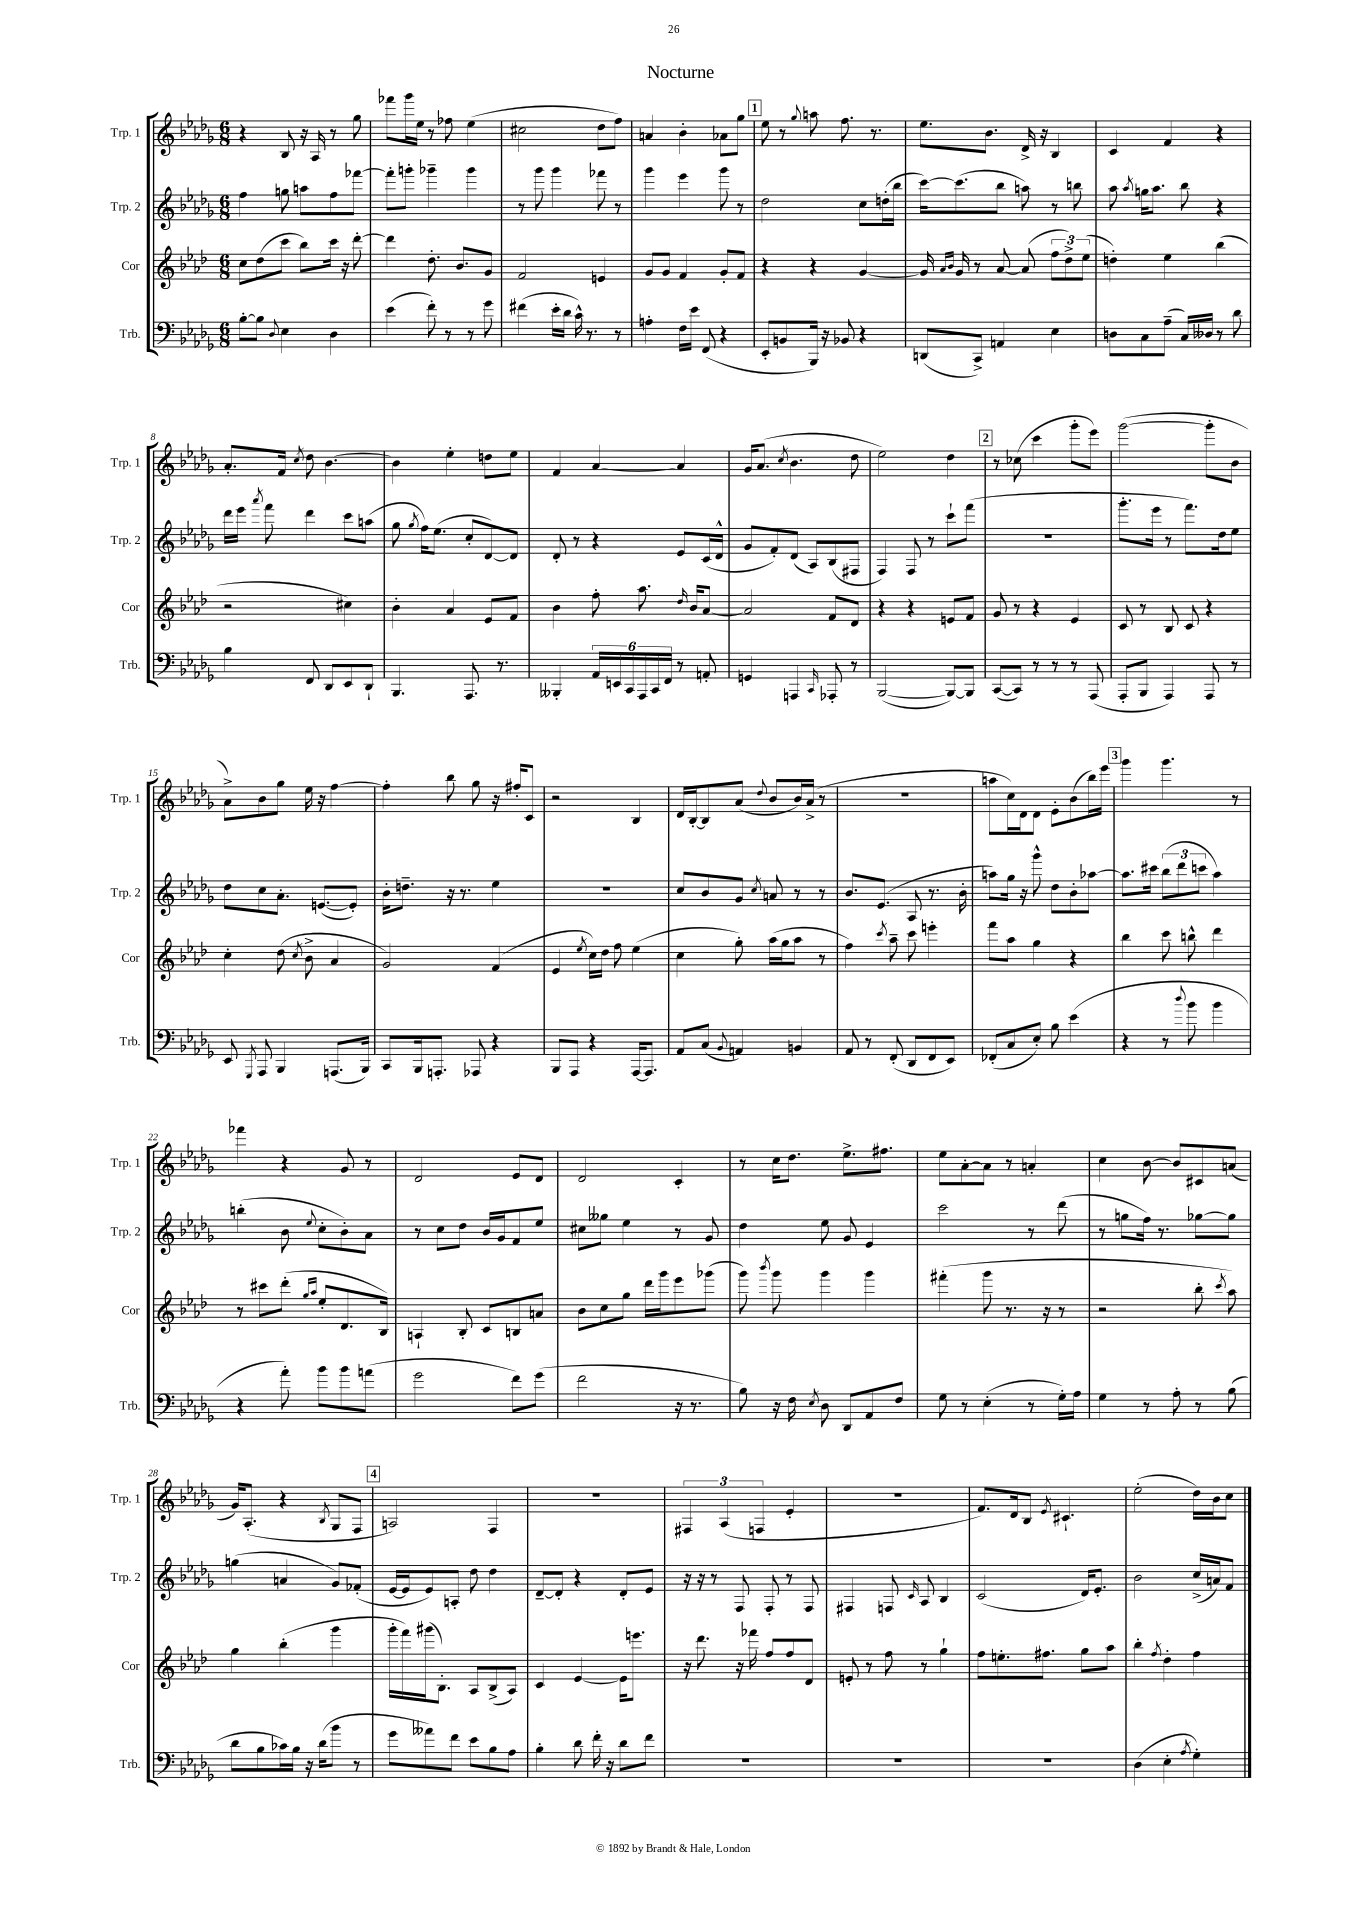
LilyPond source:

\header { title = "Nocturne" }
<<
\new StaffGroup <<
\new Staff = "s0" \with { instrumentName = "Trp. 1" shortInstrumentName = "Trp. 1" } {
    \clef treble \key des \major \numericTimeSignature \time 6/8
    \autoBeamOff r4 bes8 r16 aes16 r8 ges''8 |
    fes'''8[ ges'''16 ees''16] r8 fes''8 ees''4( |
    cis''2 des''8[ f''8]) |
    a'4 bes'4-. aes'8[ ges''8] |
    \mark \markup { \box "1" } ees''8 r8 \appoggiatura { ges''8 } a''8 f''8. r8. |
    ees''8.[ bes'8.] des'16-> r16 bes4 |
    c'4 f'4 r4 |
    aes'8.[-. f'16] \acciaccatura { c''8 } des''8 bes'4.~ |
    bes'4 ees''4-. d''8[ ees''8] |
    f'4 aes'4~ aes'4 |
    ges'16[ aes'8.]( \acciaccatura { c''8 } bes'4. des''8 |
    ees''2) des''4 |
    \mark \markup { \box "2" } r8 ces''8( c'''4 ges'''8[-. ees'''8]) |
    ges'''2~( ges'''8[-. bes'8] |
    aes'8[->) bes'8 ges''8] ees''16 r16 f''4~ |
    f''4-. bes''8 ges''8 r16 fis''16[-. c'8] |
    r2 bes4 |
    des'16[ bes16~-. bes8 aes'8]( \appoggiatura { des''8 } bes'8[ bes'16) aes'16]->( r8 |
    R2. |
    a''8[ c''16) des'16 des'8] ees'8[-. bes'8( bes''16) ees'''16] |
    \mark \markup { \box "3" } ges'''4 ges'''4. r8 |
    fes'''4 r4 ges'8 r8 |
    des'2 ees'8[ des'8] |
    des'2 c'4-. |
    r8 c''16[ des''8.] ees''8.[-> fis''8.] |
    ees''8[ aes'8~-. aes'8] r8 a'4-. |
    c''4 bes'8~ bes'8[ cis'8 a'8]( |
    ges'16[) aes8.]-.( r4 \acciaccatura { bes8 } ges8[ f8] |
    \mark \markup { \box "4" } a2) f4 |
    R2. |
    \tuplet 3/2 { fis4 aes4( f4 } ees'4-. |
    R2. |
    f'8.[) des'16 bes8] \acciaccatura { ees'8 } cis'4.-! |
    ees''2-.( des''16[) bes'16 c''8] \bar "|." |
}
\new Staff = "s1" \with { instrumentName = "Trp. 2" shortInstrumentName = "Trp. 2" } {
    \clef treble \key des \major \numericTimeSignature \time 6/8
    \autoBeamOff f''4 g''8 a''8[ f''8 fes'''8]~ |
    fes'''8[-. g'''8]-. ges'''4-- ges'''4 |
    r8 ges'''8 ges'''4 fes'''8 r8 |
    ges'''4 ees'''4 ges'''8 r8 |
    \mark \markup { \box "1" } des''2 c''8[ d''16-.( bes''16] |
    c'''16[~) c'''8.( bes''8] a''8) r8 b''8 |
    aes''8 \acciaccatura { aes''8 } g''16[ aes''8.] bes''8 r4 |
    des'''16[ ees'''16] \acciaccatura { aes'''8 } f'''8 des'''4 c'''8[ a''8]( |
    ges''8 \acciaccatura { ges''8 } f''16[) ees''8.]( c''8[-. des'8~) des'8] |
    des'8-. r8 r4 ees'8[ c'16( des'16]-^ |
    ges'8[ f'8-.) des'8]( aes8[) bes8( fis8] |
    f4) f8 r8 c'''8[-! f'''8]( |
    \mark \markup { \box "2" } R2. |
    ges'''8.[-. ees'''16] r8 f'''8.[) des''16 ees''8] |
    des''8[ c''8 aes'8.]-. e'8.[~( e'8]-.) |
    bes'16[-. d''8.]-- r16 r8. ees''4 |
    R2. |
    c''8[ bes'8 ges'8] \acciaccatura { c''8 } a'8 r8 r8 |
    bes'8.[ ees'8.]( aes8 r8. bes'16-. |
    a''8[) ges''16] r16 ges'''8-^ des''8[ bes'8-. aes''8]~ |
    \mark \markup { \box "3" } aes''8.[ cis'''16] \tuplet 3/2 { bes''8[( des'''8 c'''8] } aes''4) |
    b''4-.( bes'8 \appoggiatura { ees''8 } c''8[-. bes'8-.) aes'8] |
    r8 c''8[ des''8] bes'16[ ges'16 f'8 ees''8] |
    cis''8[ geses''8] ees''4 r8 ges'8 |
    des''4 ees''8 ges'8 ees'4 |
    c'''2 r8 des'''8( |
    r8 g''8[ f''16]) r8. ges''8[~ ges''8] |
    g''4( a'4 ges'8[) fes'8]-.( |
    \mark \markup { \box "4" } ees'16[~ ees'16 ees'8) a8]-. des''8 des''4 |
    des'8[~-- des'8]-. r4 des'8[-. ees'8] |
    r16 r16 r8 f8 f8-. r8 f8 |
    fis4 f8 \grace { c'16 } aes8 bes4 |
    c'2( des'16[) ees'8.]-. |
    bes'2 c''16[->( a'16) f'8] \bar "|." |
}
\new Staff = "s2" \with { instrumentName = "Cor" shortInstrumentName = "Cor" } {
    \clef treble \key aes \major \numericTimeSignature \time 6/8
    \autoBeamOff c''8[ des''8( c'''8] bes''8[) c'''16] r16 des'''8~-. |
    des'''4 des''8.-. bes'8.[ g'8] |
    f'2 e'4 |
    g'8[ g'8] f'4 g'8[-. f'8] |
    \mark \markup { \box "1" } r4 r4 g'4~ |
    g'16 \grace { aes'16[ bes'16] } g'16 r8 aes'8~ aes'8( \tuplet 3/2 { f''8[ des''8->) ees''8]( } |
    d''4-.) ees''4 bes''4( |
    r2 cis''4) |
    bes'4-. aes'4 ees'8[ f'8] |
    bes'4 f''8-. aes''8. \grace { des''16 } bes'16[ aes'8]~ |
    aes'2 f'8[ des'8] |
    r4 r4 e'8[ f'8] |
    \mark \markup { \box "2" } g'8 r8 r4 ees'4 |
    c'8 r8 bes8 c'8 r4 |
    c''4-. des''8( \acciaccatura { c''8 } bes'8-> aes'4 |
    g'2) f'4( |
    ees'4 \acciaccatura { ees''8 } c''16[) des''16] f''8 ees''4( |
    c''4 g''8-.) aes''16[( g''16 aes''8] r8 |
    f''4) \acciaccatura { c'''8 } aes''8-- c'''8 e'''4-. |
    f'''8[ aes''8] g''4 r4 |
    \mark \markup { \box "3" } bes''4 c'''8 b''8-^ des'''4 |
    r8 cis'''8[ des'''8]-.( \grace { g''16[ aes''16] } ees''8[-. des'8. bes16]) |
    a4-! bes8-. c'8[ b8 a'8] |
    bes'8[ c''8 g''8] des'''16[ g'''16 ees'''8 ges'''8]( |
    g'''8) \acciaccatura { bes'''8 } g'''8 g'''4 g'''4 |
    fis'''4-.( g'''8 r8. r16 r8 |
    r2 bes''8-. \acciaccatura { c'''8 } aes''8) |
    g''4 bes''4-.( g'''4 |
    \mark \markup { \box "4" } g'''16[-. f'''16) gis'''16( bes8.]-.) aes8[ bes8->( aes8]) |
    c'4 ees'4~ ees'16[ e'''8.] |
    r16 des'''8. r16 fes'''16 f''8[ f''8 des'8] |
    e'8-. r8 f''8 r8 g''4-! |
    f''8[ e''8.-. fis''8.] g''8[ aes''8] |
    bes''4-. \acciaccatura { f''8 } des''4-. f''4 \bar "|." |
}
\new Staff = "s3" \with { instrumentName = "Trb." shortInstrumentName = "Trb." } {
    \clef bass \key des \major \numericTimeSignature \time 6/8
    \autoBeamOff bes8[~-. bes8] \appoggiatura { des8 } ees4 des4 |
    ees'4( f'8-.) r8 r8 ges'8 |
    fis'4( ees'16[-. des'16] c'16-^) r8. r8 |
    a4-. f16[ ees'16] f,8( r4 |
    \mark \markup { \box "1" } ees,8[-. b,8 bes,,16]) r16 bes,8 r4 |
    d,8[( c,8]->) a,4 ees4 |
    d8[ c8 aes8]--( c16[) deses16] r8 des'8 |
    bes4 f,8 des,8[ ees,8 des,8]-! |
    bes,,4. aes,,8. r8. |
    beses,,4-. \tuplet 6/4 { aes,16[ e,16 c,16 aes,,16 c,16 f,16] } r8 a,8-. |
    g,4 a,,4 \grace { c,16 } aes,,8-. r8 |
    bes,,2~( bes,,8[~) bes,,8] |
    \mark \markup { \box "2" } c,8[~( c,8]) r8 r8 r8 aes,,8( |
    aes,,8[-. bes,,8] aes,,4) aes,,8 r8 |
    ees,8 \acciaccatura { ges,,8 } aes,,8 bes,,4 a,,8.[( bes,,16]) |
    c,8[ bes,,16 a,,8.]-. aes,,8 r4 |
    bes,,8[ aes,,8] r4 aes,,16[~ aes,,8.] |
    aes,8[ c8]( \appoggiatura { bes,8 } a,4) b,4 |
    aes,8 r8 f,8-.( des,8[ f,8 ees,8]) |
    fes,8[-.( c8 ees8]-.) bes8 ees'4( |
    \mark \markup { \box "3" } r4 r8 \appoggiatura { des''8 } bes'8 bes'4 |
    r4 aes'8-.) bes'8[ bes'8 a'8]( |
    ges'2 f'8[) ges'8]( |
    f'2 r16 r8. |
    bes8) r16 f16 \acciaccatura { ees8 } des8 des,8[ aes,8 f8] |
    ges8 r8 ees4-.( r8 ges16[-.) aes16] |
    ges4 r8 aes8-. r8 bes8( |
    des'8[ bes8 ces'16) bes16] r16 des'16[( bes'8] r8 |
    \mark \markup { \box "4" } ges'8[ aeses'8) f'8] ees'8[ bes8 aes8] |
    bes4-. des'8 f'16-. r16 des'8[ f'8] |
    R2. |
    R2. |
    R2. |
    des4( ees4-. \acciaccatura { aes8 } ges4-.) \bar "|." |
}
>>
>>
